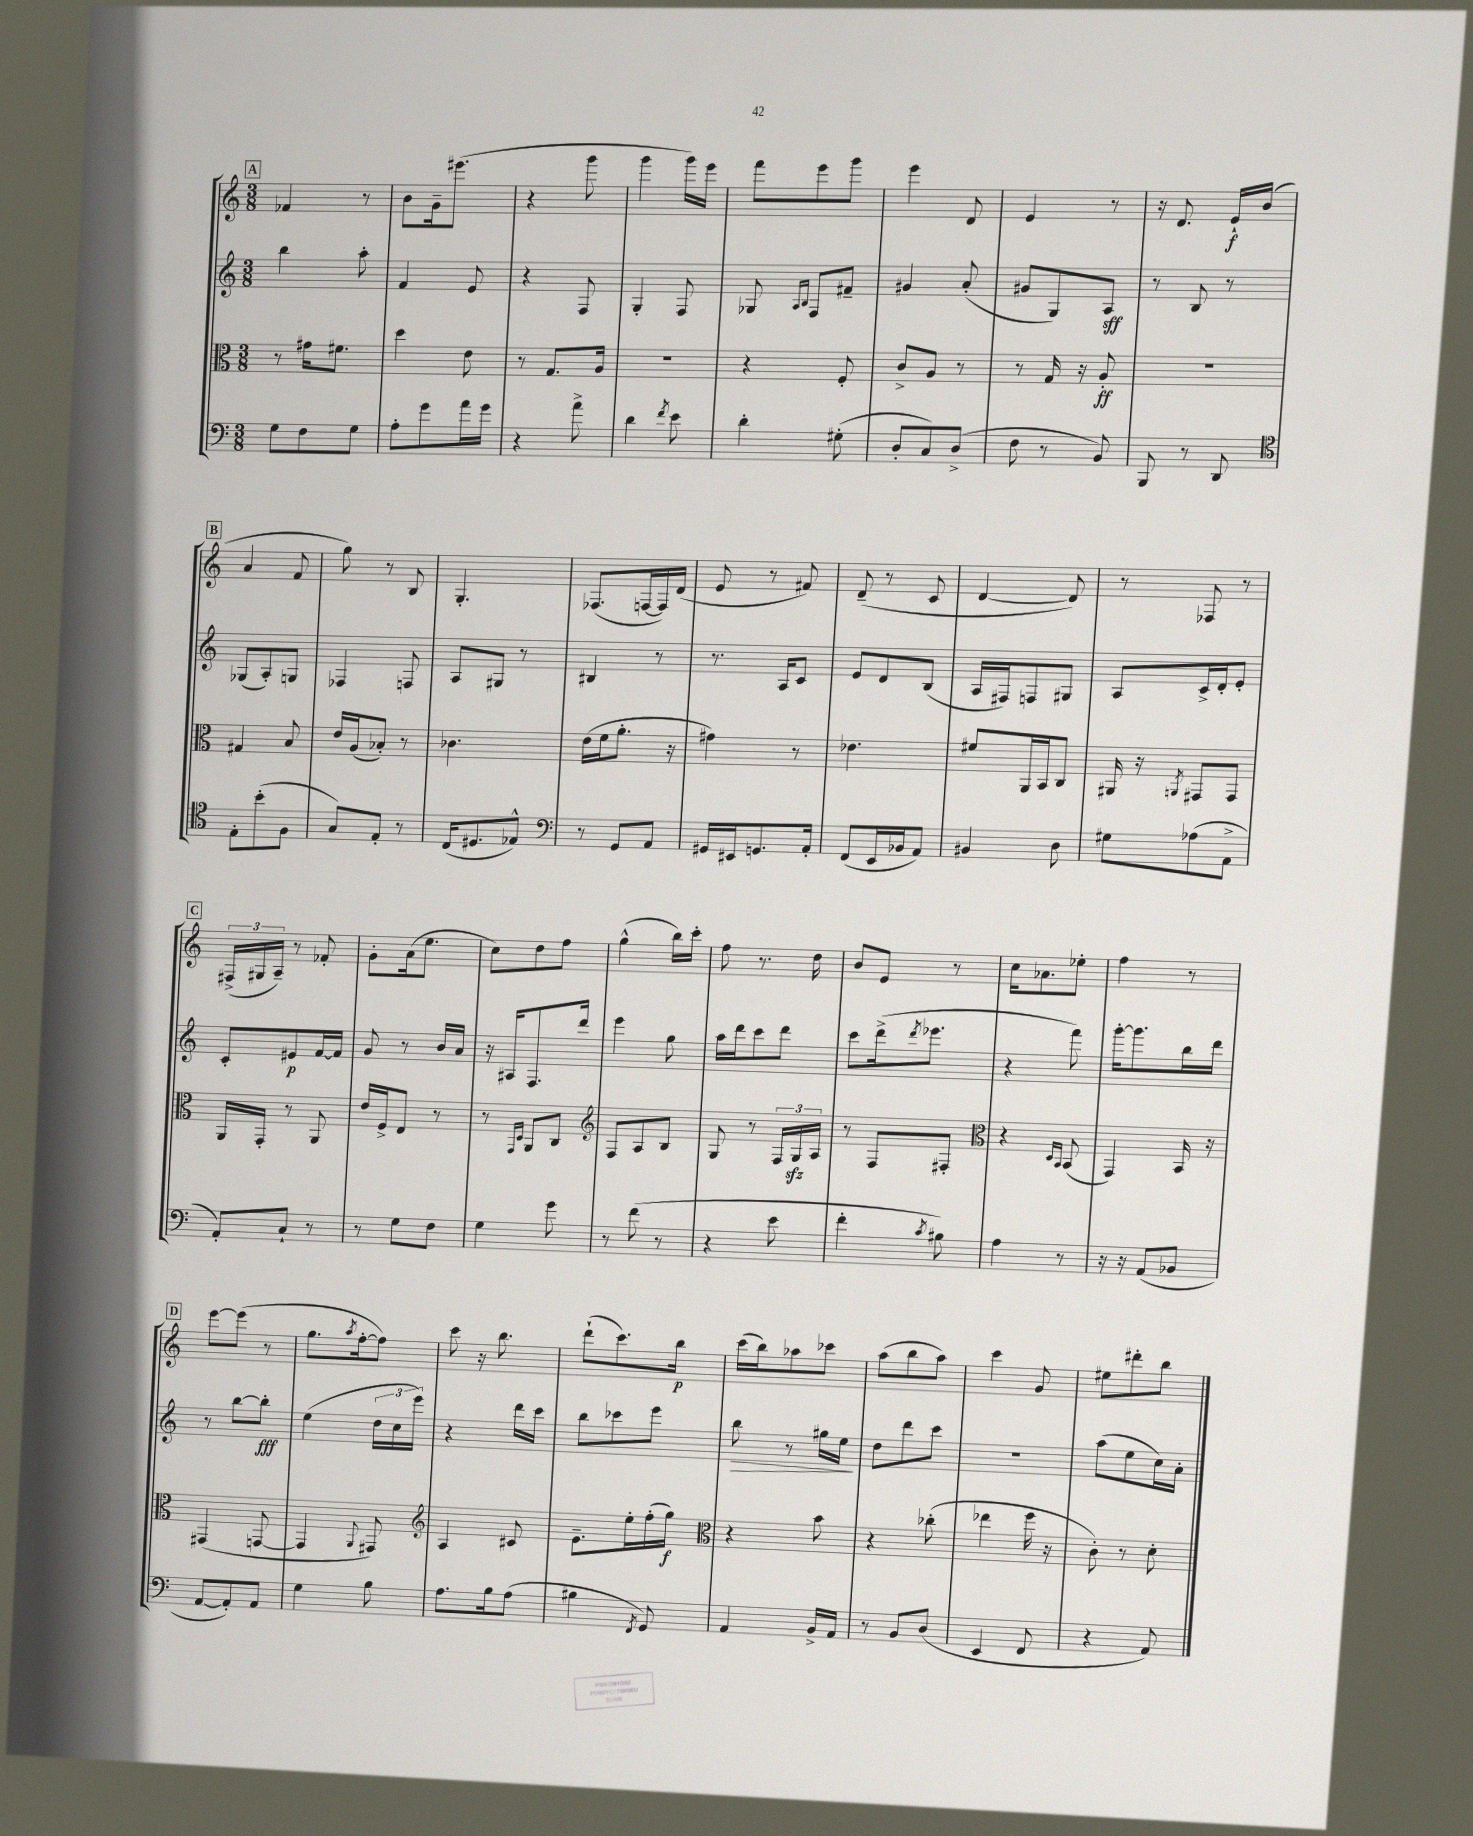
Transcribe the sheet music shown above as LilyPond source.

<<
\new StaffGroup <<
\new Staff = "s0" {
    \clef treble \key c \major \numericTimeSignature \time 3/8
    \mark \markup { \box "A" } fes'4 r8 |
    b'8 g'16-- eis'''8.( |
    r4 g'''8 |
    g'''4 g'''16) e'''16 |
    f'''8 e'''8 g'''8 |
    e'''4 d'8 |
    e'4 r8 |
    r16 d'8. e'16-!\f b'16( |
    \mark \markup { \box "B" } a'4 f'8 |
    g''8) r8 b8 |
    g4.-. |
    fes8.( f16~ f16) d'16( |
    e'8 r8 fis'8) |
    d'8--( r8 c'8 |
    d'4~ d'8) |
    r8 fes8 r8 |
    \mark \markup { \box "C" } \tuplet 3/2 { fis16->( gis16 a16--) } r8 fes'8-. |
    g'8-. a'16( e''8. |
    c''8) d''8 f''8 |
    g''4-^( b''16) c'''16-. |
    f''8 r8. d''16 |
    b'8 e'8 r8 |
    c''16 aes'8. ees''8-. |
    f''4 r8 |
    \mark \markup { \box "D" } e'''8~ e'''8( r8 |
    g''8. \acciaccatura { a''8 } f''16~-. f''8) |
    c'''8 r16 b''8. |
    d'''8-!( c'''8.) b''16\p |
    c'''16( b''16) aes''8 ces'''8 |
    a''8( b''8 a''8) |
    c'''4 g'8 |
    eis''8 dis'''8-. b''8 \bar "|." |
}
\new Staff = "s1" {
    \clef treble \key c \major \numericTimeSignature \time 3/8
    \mark \markup { \box "A" } b''4 a''8-. |
    f'4 e'8 |
    r4 f8 |
    g4-. f8 |
    ges8 \grace { a16 b16 } f8 fis'8-- |
    gis'4 a'8-.( |
    gis'8 g8) a8\sff |
    r8 b8 r8 |
    \mark \markup { \box "B" } ges8( a8-.) g8 |
    fes4 f8 |
    a8 gis8 r8 |
    bis4 r8 |
    r8. a16 c'8 |
    e'8 d'8 b8( |
    a16 fis16) f8 gis8 |
    a8 c'16-> d'16-. e'8-. |
    \mark \markup { \box "C" } c'8-. eis'8\p f'16~ f'16 |
    g'8 r8 b'16 a'16 |
    r16 ais16 f8. d'''16 |
    e'''4 g''8 |
    a''16 d'''16 c'''8 d'''8 |
    c'''8 d'''16->( \acciaccatura { d'''8 } ees'''8. |
    r4 f'''8) |
    g'''16~-. g'''8. b''16 d'''16 |
    \mark \markup { \box "D" } r8 b''8~ b''8-.\fff |
    e''4( \tuplet 3/2 { d''16 c''16 e'''16) } |
    r4 d'''16 c'''16 |
    b''8 ces'''8 e'''8 |
    b''8\> r8 gis''16 e''16\! |
    d''8 d'''8 c'''8 |
    R4. |
    a''8( e''8 c''16) a'16-. \bar "|." |
}
\new Staff = "s2" {
    \clef alto \key c \major \numericTimeSignature \time 3/8
    \mark \markup { \box "A" } r8 gis'16 fis'8. |
    d''4 e'8 |
    r8 g8. a16 |
    R4. |
    r4 f8-. |
    c'8-> a8 r8 |
    r8 g16 r16 a8-.\ff |
    r4. |
    \mark \markup { \box "B" } gis4 b8 |
    e'16 a16( bes8-.) r8 |
    ces'4. |
    e'16( f'16 a'8.-. r16 |
    gis'4) r8 |
    ees'4. |
    fis'8 a,16 b,16 c8 |
    ais,16 r16 \acciaccatura { a,8 } gis,8 gis,8 |
    \mark \markup { \box "C" } a,16 g,16-. r8 a,8 |
    e'16 f16-> e8 r8 |
    r8 \grace { g,16 d16 } a,8 c8 |
    \clef treble f8 a8 b8 |
    g8 r8 \tuplet 3/2 { f16 g16\sfz a16 } |
    r8 f8 fis8-. |
    \clef alto r4 \grace { d16 b,16 } b,8( |
    g,4) b,16 r16 |
    \mark \markup { \box "D" } gis,4( g,8~ |
    g,4 \appoggiatura { a,8 } gis,8) |
    \clef treble a4 cis'8 |
    e'8.-- e''16-. f''16-.( g''16\f) |
    \clef alto r4 b'8 |
    r4 ces''8-.( |
    ees''4 f''16 r16 |
    c'8-.) r8 d'8-. \bar "|." |
}
\new Staff = "s3" {
    \clef bass \key c \major \numericTimeSignature \time 3/8
    \mark \markup { \box "A" } g8 f8 g8 |
    a8-. g'8 a'16 g'16 |
    r4 a'8-> |
    d'4 \acciaccatura { f'8 } e'8 |
    d'4-. gis8-.( |
    d8-. c8) d8->( |
    f8 r8 b,8) |
    b,,8 r8 d,8 |
    \mark \markup { \box "B" } \clef tenor e8-. b'8-.( f8 |
    g8) e8-. r8 |
    c16( dis8. ees8-^) |
    \clef bass r8 g,8 a,8 |
    gis,16 eis,16 g,8. a,16-. |
    f,8( e,16 bes,16 a,8) |
    bis,4 d8 |
    gis8 aes8( a,8-> |
    \mark \markup { \box "C" } a,8-.) c8-! r8 |
    r8 g8 f8 |
    g4 g'8 |
    r8 f'8( r8 |
    r4 e'8 |
    f'4-. \acciaccatura { c'8 } bis8) |
    a4 r8 |
    r16 r16 a,8( bes,8 |
    \mark \markup { \box "D" } a,8~ a,8-.) a,8 |
    g4 b8 |
    a8. b16 a8( |
    bis4 \acciaccatura { f,8 } g,8) |
    a,4 b,16-> a,16 |
    r8 b,8 d8( |
    e,4 f,8 |
    r4 a,8) \bar "|." |
}
>>
>>
